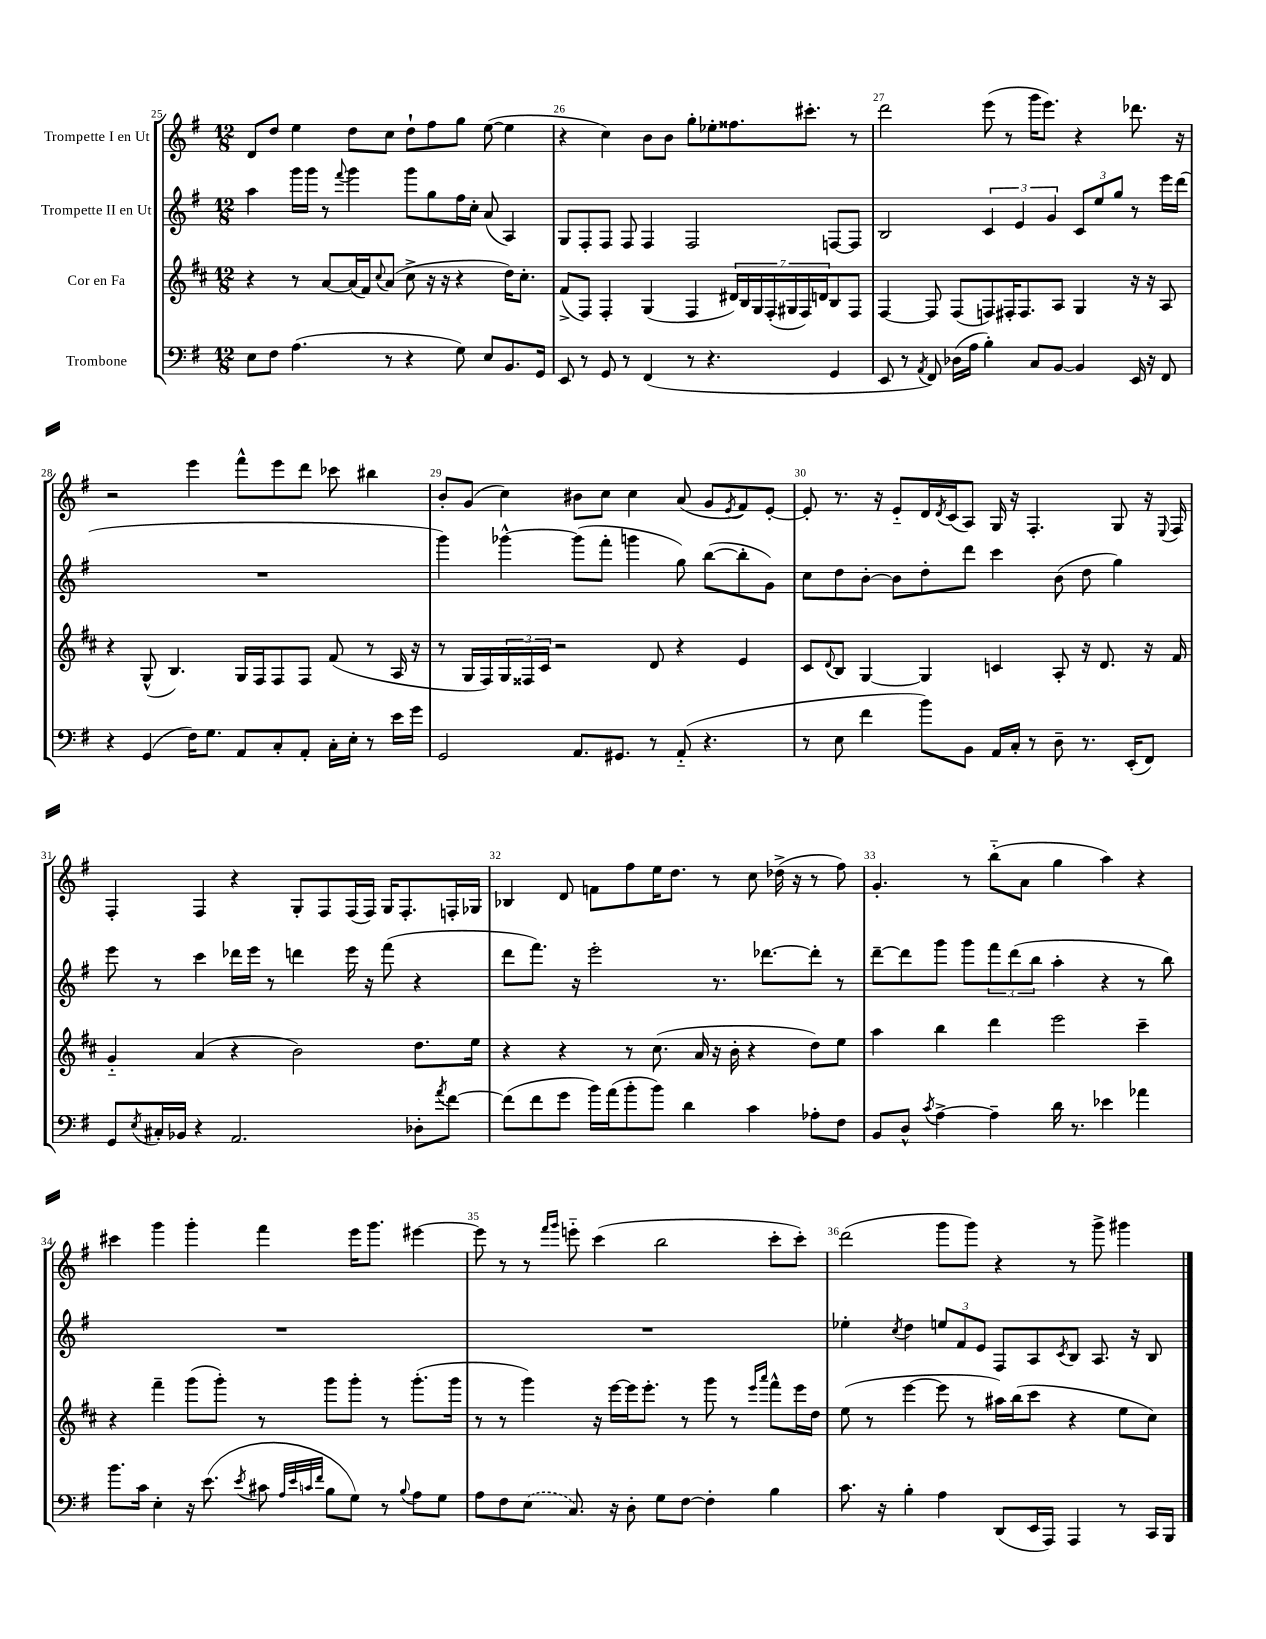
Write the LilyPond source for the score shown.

<<
\new StaffGroup <<
\new Staff = "s0" \with { instrumentName = "Trompette I en Ut" } {
    \clef treble \key g \major \numericTimeSignature \time 12/8
    d'8 d''8 e''4 d''8 c''8 d''8-! fis''8 g''8 e''8~( e''4 |
    r4 c''4) b'8 b'8 g''8-. ees''8-. fisis''8. cis'''8.-. r8 |
    d'''2 e'''8( r8 g'''16 e'''8.) r4 des'''8. r16 |
    r2 e'''4 fis'''8-^ e'''8 d'''8 ces'''8 bis''4 |
    b'8-. g'8( c''4) bis'8 c''8 c''4 a'8( g'8 \acciaccatura { e'8 } fis'8) e'8~-. |
    e'8-. r8. r16 e'8-_ d'16 \acciaccatura { d'8 } c'16( a8) g16 r16 fis4.-. g8 r16 \appoggiatura { e8 } fis16 |
    fis4-. fis4 r4 g8-. fis8 fis16( fis16) g16 fis8.-. f16-. ges16 |
    bes4 d'8 f'8 fis''8 e''16 d''8. r8 c''8 des''16->( r16 r8 fis''8) |
    g'4.-. r8 b''8-_( a'8 g''4 a''4) r4 |
    cis'''4 g'''4 g'''4-. fis'''4 e'''16 g'''8. eis'''4~ |
    eis'''8 r8 r8 \grace { fis'''16 g'''16 } e'''8-_ c'''4( b''2 c'''8-. c'''8-.) |
    d'''2( g'''8 g'''8) r4 r8 g'''8-> gis'''4 \bar "|." |
}
\new Staff = "s1" \with { instrumentName = "Trompette II en Ut" } {
    \clef treble \key g \major \numericTimeSignature \time 12/8
    a''4 g'''16 g'''16 r8 \appoggiatura { fis'''8 } g'''4 g'''8 g''8 fis''16 c''16-. a'8( a4) |
    g8 fis8-. fis8 fis8 fis4 fis2 f8~ f8 |
    b2 \tuplet 3/2 { c'4 e'4 g'4 } \tuplet 3/2 { c'8 e''8 g''8 } r8 e'''16 d'''16( |
    R1. |
    g'''4) ges'''4~-^ ges'''8( fis'''8-. g'''4 g''8) b''8~( b''8-. g'8) |
    c''8 d''8 b'8~-. b'8 d''8-. d'''8 c'''4 b'8( d''8 g''4) |
    e'''8 r8 c'''4 des'''16 e'''16 r8 d'''4 e'''16 r16 fis'''8( r4 |
    d'''8 fis'''8.) r16 e'''2-. r8. des'''8.~ des'''8-. r8 |
    d'''8~-- d'''8 g'''8 g'''8 \tuplet 3/2 { fis'''8 d'''8( b''8 } a''4-. r4 r8 b''8) |
    R1. |
    R1. |
    ees''4-. \acciaccatura { c''8 } d''4 \tuplet 3/2 { e''8 fis'8 e'8 } fis8 a8 \acciaccatura { c'8 } b8 a8. r16 b8 \bar "|." |
}
\new Staff = "s2" \with { instrumentName = "Cor en Fa" } {
    \clef treble \key d \major \numericTimeSignature \time 12/8
    r4 r8 a'8~ a'16( fis'16) \appoggiatura { cis''8 } a'8( cis''8-> r16 r16 r4 d''16) cis''8.-. |
    fis'8->( fis8) fis4-. g4( fis4 \tuplet 7/4 { dis'16) b16 g16 fis16-.( gis16 fis16) d'16 } b8 fis8 |
    fis4~ fis8 fis8( f8) fis16-. fis8. a8 g4 r16 r16 a8 |
    r4 g8-^( b4.) g16 fis16 fis8 fis8 fis'8( r8 a16 r16 |
    r8 g16 fis16) \tuplet 3/2 { g16 fisis16 cis'16 } r2 d'8 r4 e'4 |
    cis'8 \appoggiatura { d'8 } b8 g4~ g4 c'4 a8-. r16 d'8. r16 fis'16 |
    g'4-_ a'4( r4 b'2) d''8. e''16 |
    r4 r4 r8 cis''8.( a'16 r16 b'16-. r4 d''8) e''8 |
    a''4 b''4 d'''4 e'''2 cis'''4-- |
    r4 fis'''4-- g'''8( g'''8-.) r8 g'''8 g'''8-. r8 g'''8.-.( g'''16 |
    r8 r8 g'''4) r16 e'''16~ e'''16 e'''8.-. r8 g'''8 r8 \grace { e'''16 a'''16 } fis'''8-^ e'''16 d''16 |
    e''8( r8 e'''4~ e'''8 r8 ais''16) b''16( cis'''8 r4 e''8 cis''8) \bar "|." |
}
\new Staff = "s3" \with { instrumentName = "Trombone" } {
    \clef bass \key g \major \numericTimeSignature \time 12/8
    e8 fis8 a4.( r8 r4 g8) e8 b,8. g,16 |
    e,8 r8 g,8 r8 fis,4( r8 r4. g,4 |
    e,8 r8 \acciaccatura { a,8 } fis,8) des16( a16 b4-.) c8 b,8~ b,4 e,16 r16 fis,8 |
    r4 g,4( fis16) g8. a,8 c8-. a,8-. c16-. e16-. r8 e'16 g'16 |
    g,2 a,8. gis,8. r8 a,8-_( r4. |
    r8 e8 fis'4 b'8) b,8 a,16 c16-. r8 d8-- r8. e,16-.( fis,8) |
    g,8 \acciaccatura { e8 } cis16-. bes,16 r4 a,2. des8-. \acciaccatura { a'8 } fis'8~ |
    fis'8( fis'8 g'8 b'16) a'16( b'8-. b'8) d'4 c'4 aes8-. fis8 |
    b,8 d8-^ \acciaccatura { c'8 } a4~-> a4-- d'16 r8. ees'4 aes'4 |
    b'8. c'16 e4-. r16 e'8.( \acciaccatura { e'8 } cis'8 \grace { a32 e'32 c'32 fis'32 } b8 g8) r8 \appoggiatura { b8 } a8 g8 |
    a8 fis8 \once \slurDashed e8( c8.) r16 d8-. g8 fis8~ fis4-. b4 |
    c'8. r16 b4-. a4 d,8( e,16 a,,16) a,,4 r8 c,16 b,,16 \bar "|." |
}
>>
>>
\layout { \context { \Score currentBarNumber = #25 \override BarNumber.break-visibility = ##(#f #t #t) barNumberVisibility = #all-bar-numbers-visible } }
